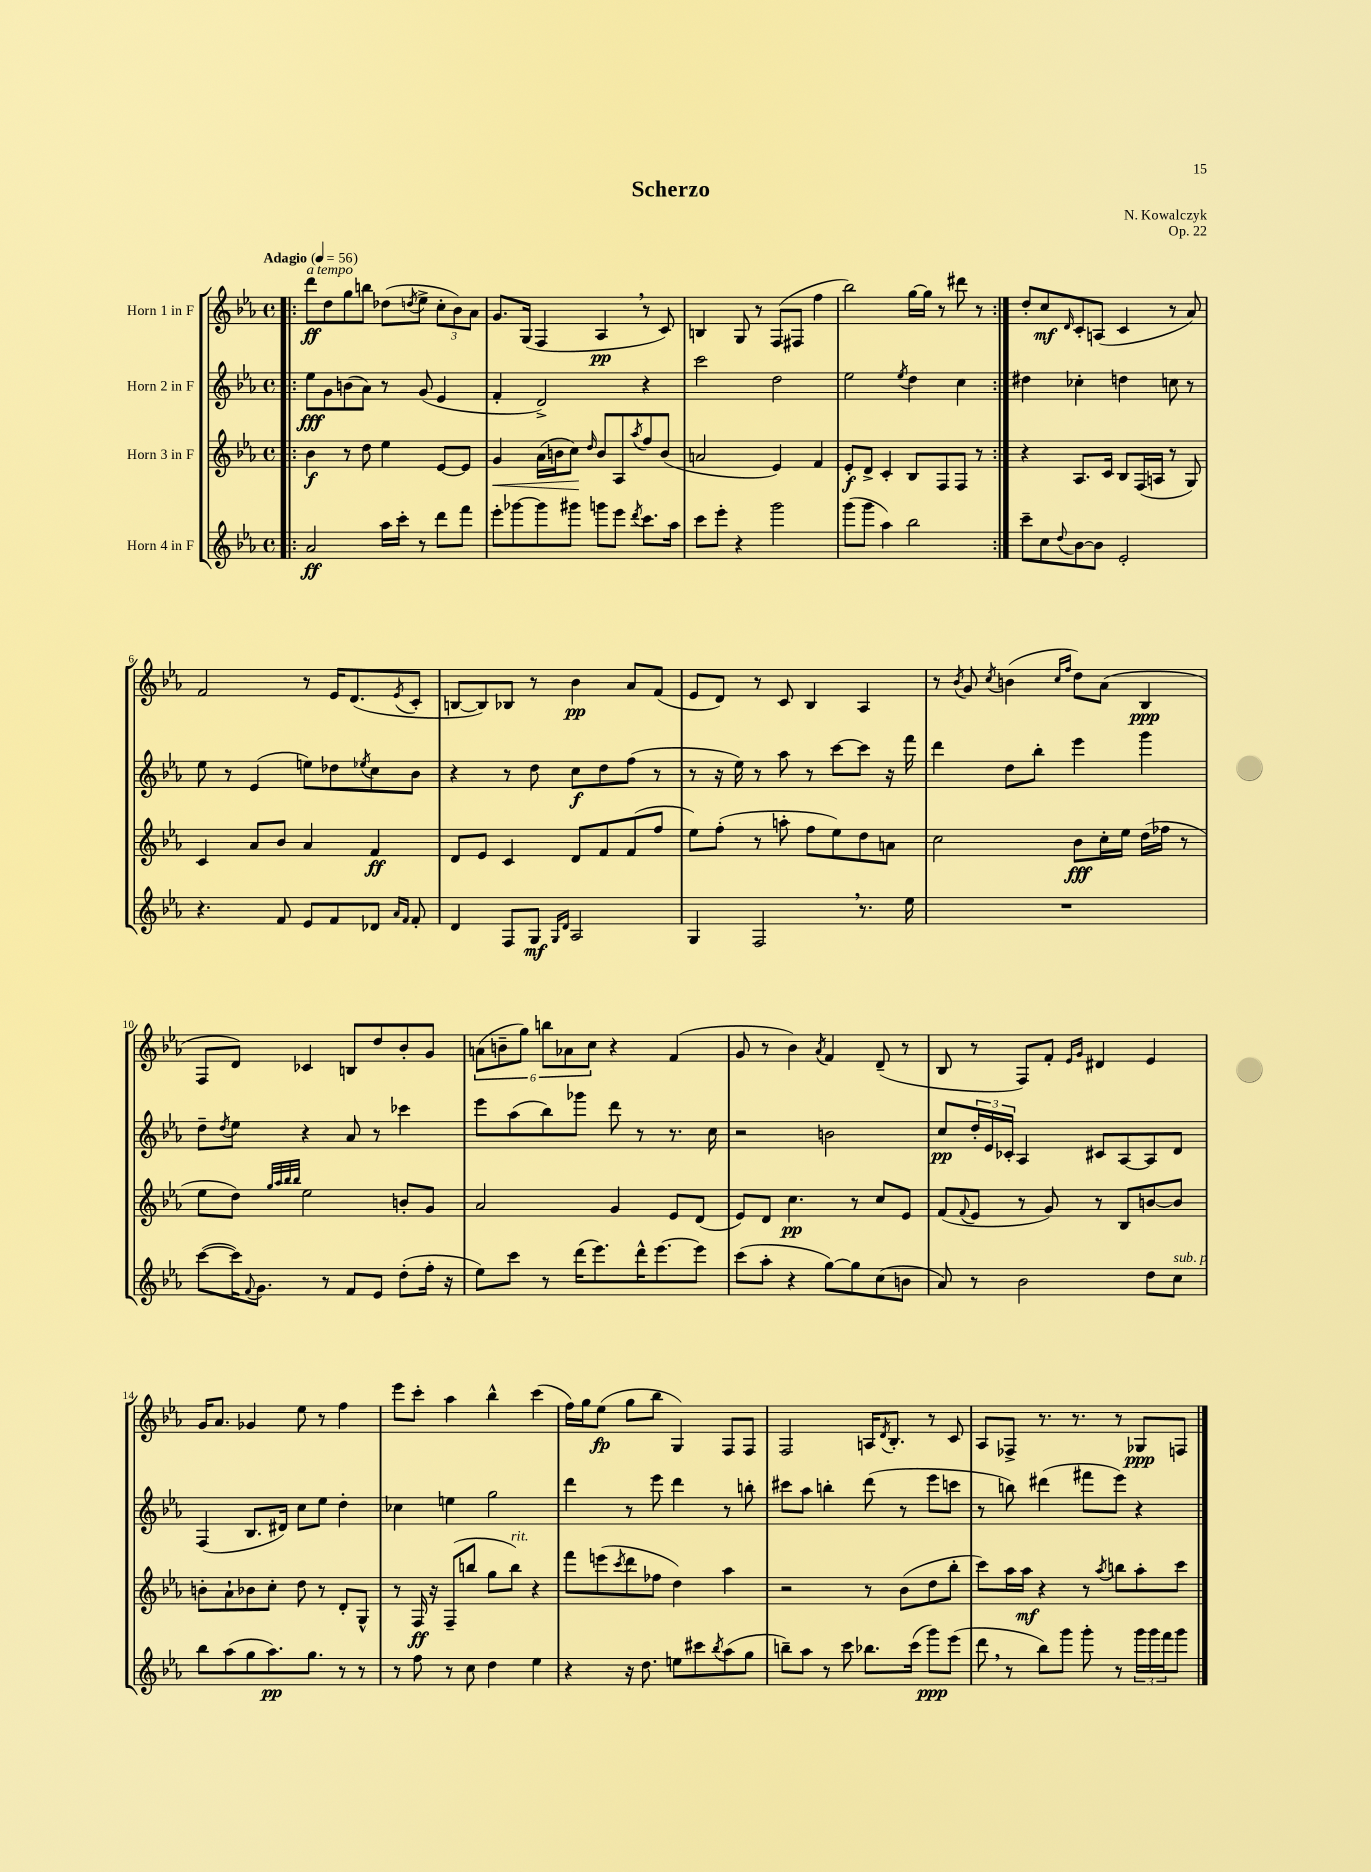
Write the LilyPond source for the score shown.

\header { title = "Scherzo" composer = "N. Kowalczyk" opus = "Op. 22" }
<<
\new StaffGroup <<
\new Staff = "s0" \with { instrumentName = "Horn 1 in F" } {
    \clef treble \key ees \major \defaultTimeSignature \time 4/4 \tempo "Adagio" 4 = 56
    \repeat volta 2 { \bar ".|:" d'''8\ff^\markup { \italic "a tempo" } d''8 g''8 b''8 des''8( \acciaccatura { d''8 } ees''8-> \tuplet 3/2 { c''8-. bes'8) aes'8 } |
    g'8. g16( f4 aes4\pp \breathe r8 c'8) |
    b4 g8 r8 f8( fis8 f''4 |
    bes''2) g''16~ g''16 r8 dis'''8 r8 | }
    d''8-. c''8\mf \grace { d'16 } c'8-. a8( c'4 r8 aes'8) |
    f'2 r8 ees'16 d'8.( \acciaccatura { ees'8 } c'8-. |
    b8~ b8) bes8 r8 bes'4\pp aes'8 f'8( |
    ees'8 d'8) r8 c'8 bes4 aes4 |
    r8 \acciaccatura { bes'8 } g'8 \acciaccatura { c''8 } b'4( \grace { c''16 f''16 } d''8) aes'8( bes4\ppp |
    f8 d'8) ces'4 b8 d''8 bes'8-. g'8 |
    \tuplet 6/4 { a'8( b'8-- g''8) b''8 aes'8 c''8 } r4 f'4( |
    g'8 r8 bes'4) \acciaccatura { aes'8 } f'4 d'8--( r8 |
    bes8 r8 f8) f'8-. \grace { ees'16 g'16 } dis'4 ees'4 |
    g'16 aes'8. ges'4 ees''8 r8 f''4 |
    ees'''8 c'''8-. aes''4 bes''4-^ c'''4( |
    f''16) g''16 ees''8\fp( g''8 bes''8 g4) f8 f8 |
    f2 a16 \acciaccatura { d'8 } bes8.-. r8 c'8 |
    aes8 fes8-> r8. r8. r8 ges8\ppp f8 \bar "|." |
}
\new Staff = "s1" \with { instrumentName = "Horn 2 in F" } {
    \clef treble \key ees \major \defaultTimeSignature \time 4/4
    \repeat volta 2 { \bar ".|:" ees''8\fff g'8 b'8( aes'8) r8 g'8( ees'4 |
    f'4-. d'2->) r4 |
    c'''2 d''2 |
    ees''2 \acciaccatura { ees''8 } d''4 c''4 | }
    dis''4 ces''4-. d''4 c''8 r8 |
    ees''8 r8 ees'4( e''8) des''8 \acciaccatura { ees''8 } c''8 bes'8 |
    r4 r8 d''8 c''8\f d''8 f''8( r8 |
    r8 r16 ees''16) r8 aes''8 r8 c'''8~ c'''8 r16 f'''16 |
    d'''4 d''8 bes''8-. ees'''4 g'''4 |
    d''8-- \acciaccatura { d''8 } ees''8 r4 aes'8 r8 ces'''4 |
    ees'''8 aes''8( bes''8) ges'''8 d'''8 r8 r8. c''16 |
    r2 b'2 |
    c''8\pp \tuplet 3/2 { d''16-. ees'16 ces'16-. } aes4 cis'8 aes8~ aes8 d'8 |
    f4( bes8. dis'16) c''8 ees''8 d''4-. |
    ces''4 e''4 g''2 |
    d'''4 r8 ees'''8 d'''4 r8 b''8-. |
    cis'''8 aes''8 b''4-. d'''8( r8 ees'''8 c'''8 |
    r8 b''8) dis'''4( fis'''8 ees'''8) r4 \bar "|." |
}
\new Staff = "s2" \with { instrumentName = "Horn 3 in F" } {
    \clef treble \key ees \major \defaultTimeSignature \time 4/4
    \repeat volta 2 { \bar ".|:" bes'4\f r8 d''8 ees''4 ees'8~ ees'8 |
    g'4\< aes'16( b'16 c''8\!) \grace { d''16 } b'8 aes8 \acciaccatura { aes''8 } f''8 b'8( |
    a'2 ees'4) f'4 |
    ees'8-.\f d'8-> c'4-. bes8 f8 f8 r8 | }
    r4 aes8. c'16 bes8 f16( a16 r8 g8) |
    c'4 aes'8 bes'8 aes'4 f'4\ff |
    d'8 ees'8 c'4 d'8 f'8 f'8( f''8 |
    ees''8) f''8-.( r8 a''8-. f''8 ees''8) d''8 a'8 |
    c''2 bes'8\fff c''16-. ees''16 d''16( fes''16 r8 |
    ees''8 d''8) \grace { g''32 aes''32 bes''32 bes''32 } ees''2 b'8-. g'8 |
    aes'2 g'4 ees'8 d'8( |
    ees'8) d'8 c''4.\pp r8 c''8 ees'8 |
    f'8( \appoggiatura { f'8 } ees'8 r8 g'8) r8 bes8 b'8~ b'8 |
    b'8-. aes'8-! bes'8 c''8-. d''8 r8 d'8-. g8-^ |
    r8 f16\ff r16 f8--( b''8 g''8 b''8^\markup { \italic "rit." }) r4 |
    f'''8 e'''8( \acciaccatura { c'''8 } d'''8 fes''8 d''4) aes''4 |
    r2 r8 bes'8( d''8 bes''8-. |
    c'''8) aes''16 aes''16\mf r4 r8 \acciaccatura { aes''8 } b''8 aes''8-. c'''8 \bar "|." |
}
\new Staff = "s3" \with { instrumentName = "Horn 4 in F" } {
    \clef treble \key ees \major \defaultTimeSignature \time 4/4
    \repeat volta 2 { \bar ".|:" aes'2\ff aes''16 c'''16-. r8 d'''8 f'''8 |
    ees'''8-. ges'''8~ ges'''8 gis'''8 g'''8 ees'''8 \acciaccatura { d'''8 } c'''8. aes''16 |
    c'''8 ees'''8-. r4 g'''2 |
    g'''8( g'''8 aes''4) bes''2 | }
    c'''8-- c''8 \appoggiatura { d''8 } bes'8~ bes'8 ees'2-. |
    r4. f'8 ees'8 f'8 des'8 \grace { aes'16 f'16 } f'8-. |
    d'4 f8 g8\mf \grace { g16 d'16 } aes2 |
    g4 f2 \breathe r8. ees''16 |
    R1 |
    c'''8~( c'''16) \appoggiatura { f'8 } g'8. r8 f'8 ees'8 d''8-.( f''16-. r16 |
    ees''8) c'''8 r8 d'''16( ees'''8.) d'''16-^ ees'''8.~ ees'''8 |
    c'''8( aes''8-. r4 g''8~) g''8 c''8( b'8 |
    aes'8) r8 bes'2 d''8 c''8^\markup { \italic "sub. p" } |
    bes''8 aes''8( g''8 aes''8.\pp) g''8. r8 r8 |
    r8 f''8 r8 c''8 d''4 ees''4 |
    r4 r16 d''8. e''8 cis'''8 \acciaccatura { bes''8 } aes''8( g''8 |
    b''8--) aes''8 r8 c'''8 bes''8. c'''16( g'''8\ppp) ees'''8( |
    d'''8 \breathe r8 bes''8) g'''8 g'''8-. r8 \tuplet 3/2 { g'''16 g'''16 f'''16 } g'''8 \bar "|." |
}
>>
>>
